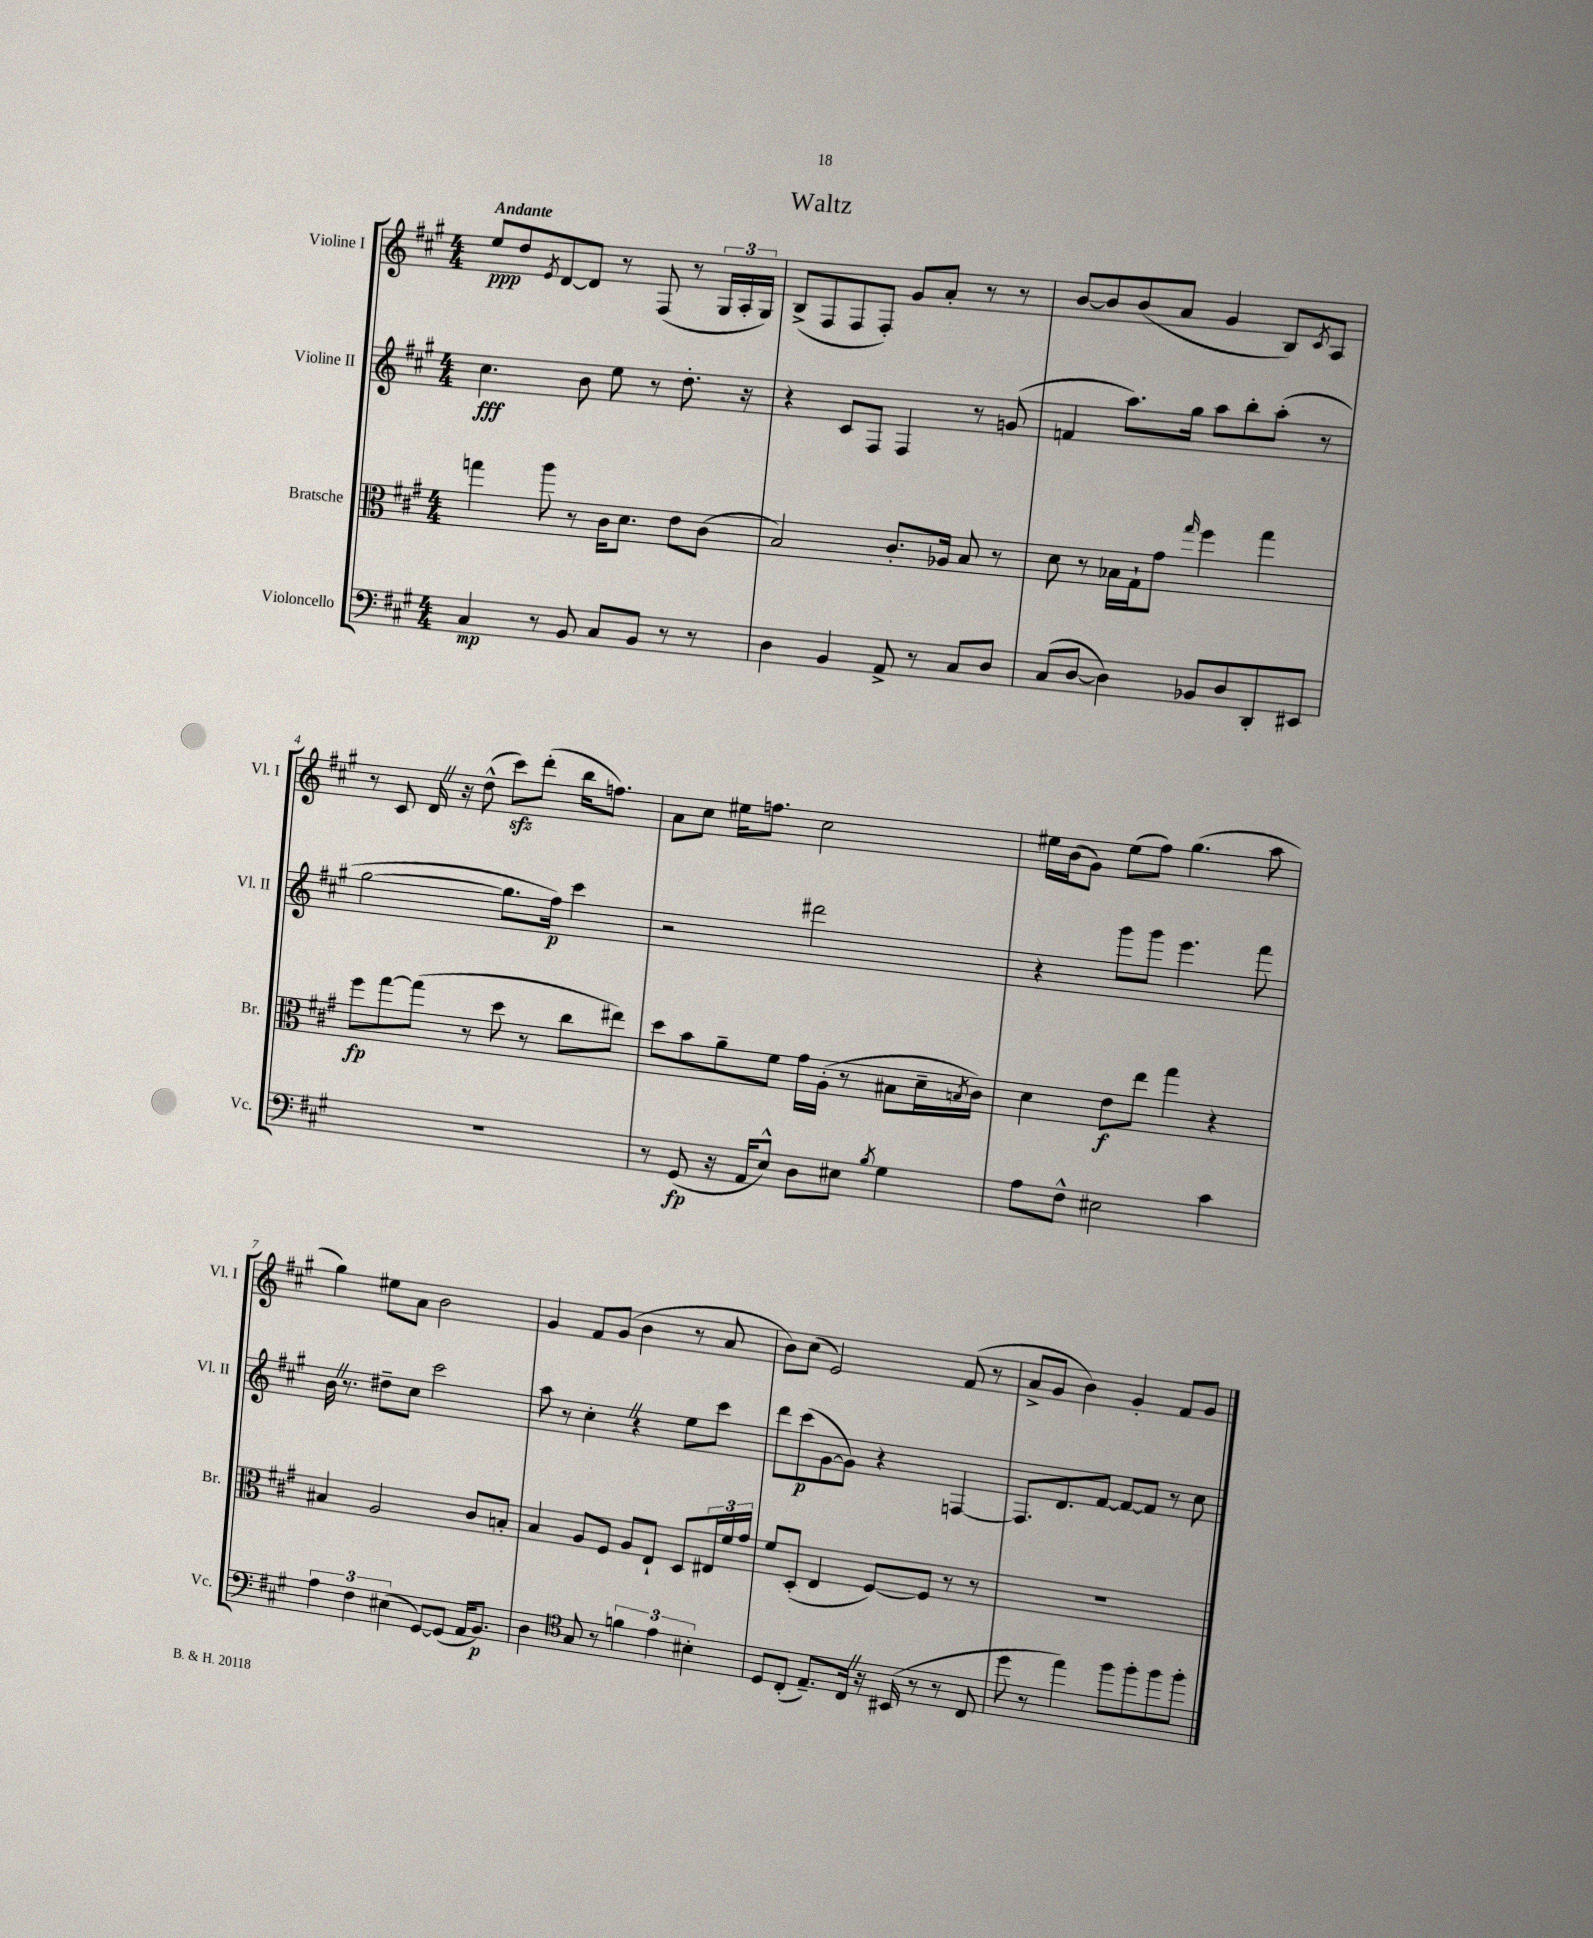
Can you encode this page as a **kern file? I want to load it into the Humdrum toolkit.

**kern	**kern	**kern	**kern
*staff4	*staff3	*staff2	*staff1
*clefF4	*clefC3	*clefG2	*clefG2
*k[f#c#g#]	*k[f#c#g#]	*k[f#c#g#]	*k[f#c#g#]
*M4/4	*M4/4	*M4/4	*M4/4
4C#	4gg	4.cc#	8ee
.	.	.	8dd
.	.	.	8qe
8r	8aa	.	[8d
8BB	8r	8b	8d]
8C#	16c#	8ee	8r
.	8.d	.	.
8BB	.	8r	(8F#
8r	8e	8.dd'	8r
8r	(8c#	.	24G#
.	.	.	24A'
.	.	16r	.
.	.	.	24G#)
=	=	=	=
4D	2B)	4r	(8B^
.	.	.	8F#
4BB	.	8c#	8F#
.	.	8F#	8F#')
8AA^	8.c#'	4F#	8g#
8r	.	.	8a'
.	16A-	.	.
8C#	8B	8r	8r
8D	8r	(8g	8r
=	=	=	=
(8C#	8d	4f	[8b
[8D	8r	.	8b]
4D])	16B-	8.aa)	(8b
.	16G#`	.	.
.	8g#	.	8a
.	.	16gg#	.
.	16qqgg#	.	.
8BB-	4ff#	8aa	4g#
8D	.	8bb'	.
8DD'	4gg#	(8aa'	8B)
.	.	.	8qc#
8EE#	.	8r	8A
=	=	=	=
1r	8ff#	[2gg#	8r
.	[8gg#	.	8c#
.	(8gg#]	.	16d
.	.	.	16r
.	8r	.	(8dd^^
.	8dd	8.gg#]	8ccc#)
.	8r	.	(8ddd'
.	.	16ff#)	.
.	8cc#	4ccc#	16bb
.	.	.	8.ff)
.	8ee#)	.	.
=	=	=	=
8r	8dd	2r	8a
(8GG#	8b	.	8cc#
16r	8a~	.	16ee#
16AA	.	.	8.ff
8E^^)	8f#	.	.
8D	16g#	2ddd#	2cc#
.	(16A'	.	.
8E#	8r	.	.
8qB	.	.	.
4G#	8B#	.	.
.	16d~	.	.
.	8qB	.	.
.	16c#)	.	.
=	=	=	=
8A	4d	4r	16ee#
.	.	.	(16b
8F#^^	.	.	8g#)
2E#	8e	8ggg#	(8ee#
.	8ee	8ggg#	8ff#)
.	4gg#	4.eee	(4.gg#
4c#	4r	.	.
.	.	8fff#	8aa
=	=	=	=
6A	4B#	16b	4gg#)
.	.	8.r	.
6F#	.	.	.
.	2A	8dd#~	8ee#
(6E#	.	.	.
.	.	8cc#	8a
[8GG#)	.	2ccc#	2b
(8GG#]	.	.	.
16AA	8c#	.	.
8.BB)	.	.	.
.	8B'	.	.
=	=	=	=
4D	4B	8aa	4g#
.	.	8r	.
*clefC4	*	*	*
8G#	8A	4cc#'	8f#
8r	8F#	.	(8g#
6f	8A	4r	4b
.	8E`	.	.
6e	.	.	.
.	8D	8ee	8r
6B#'	.	.	.
.	24E#	8ccc#	8a
.	24f#	.	.
.	24g#	.	.
=	=	=	=
8D	8f#	8ddd	8b)
(8C#'	(8D'	(8ccc#	(8cc#
8.E~)	4E	[8g#	2e)
.	.	8g#])	.
16C#	.	.	.
16r	[8F#)	4r	.
(16BB#	.	.	.
8r	8F#]	.	.
8r	8r	[4F	(8f#
8C#	8r	.	8r
=	=	=	=
8dd	1r	8.F]	8a^
8r	.	.	8g#
.	.	8.d	.
4ee)	.	.	4b)
.	.	[8f#	.
8ff#	.	8f#_	4g#'
8ff#'	.	8f#]	.
8ff#	.	8r	8f#
8ff#'	.	8cc#	8g#
==	==	==	==
*-	*-	*-	*-
